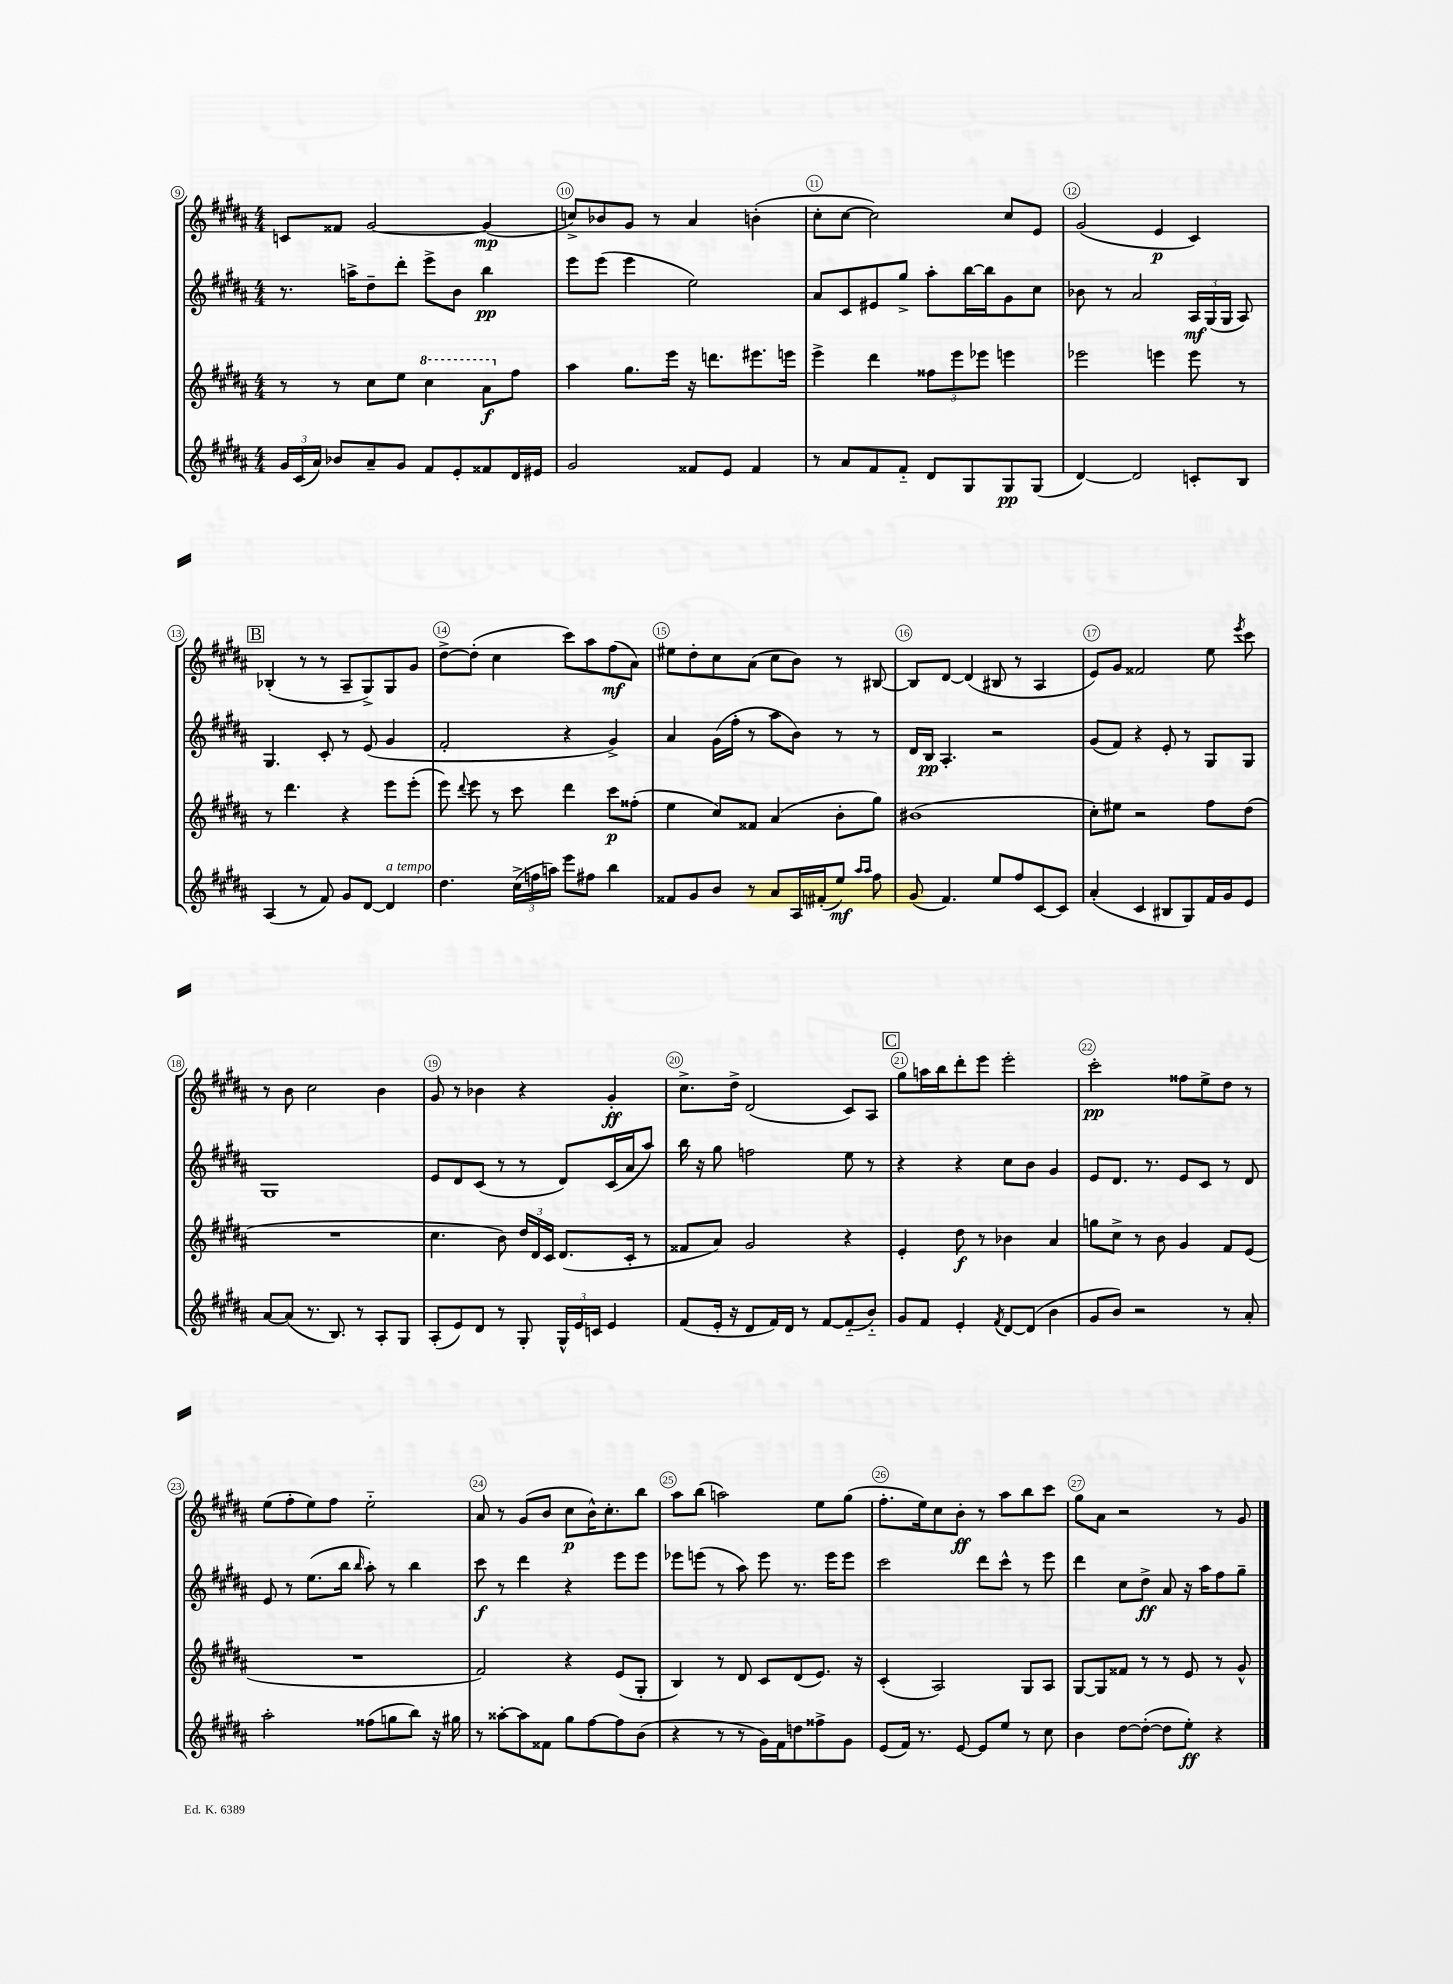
<<
\new StaffGroup <<
\new Staff = "s0" {
    \clef treble \key b \major \numericTimeSignature \time 4/4
    \autoBeamOff c'8[ fisis'8] gis'2~ gis'4\mp( |
    c''8[->) bes'8 gis'8] r8 ais'4 b'4-.( |
    cis''8[-. cis''8]~ cis''2) cis''8[ e'8] |
    gis'2( e'4\p cis'4) |
    \mark \markup { \box "B" } bes4-.( r8 r8 ais8[-- gis8->) gis8 gis'8] |
    dis''8[~-> dis''8]-.( cis''4 cis'''8[) ais''8 fis''8\mf( ais'8]) |
    eis''8[ dis''8-. cis''8 ais'8]( cis''8[ b'8]) r8 bis8~ |
    bis8[ dis'8]~ dis'4( bis8 r8 ais4 |
    e'8[) gis'8] fisis'2 e''8 \acciaccatura { e'''8 } cis'''8 |
    r8 b'8 cis''2 b'4 |
    gis'8 r8 bes'4 r4 gis'4-.\ff |
    cis''8.[-> dis''16]-> dis'2( cis'8[) ais8] |
    \mark \markup { \box "C" } gis''8[ a''16 b''16 dis'''8-. e'''8] e'''2-. |
    cis'''2-.\pp fisis''8[ e''8-> dis''8] r8 |
    e''8[( fis''8-. e''8) fis''8] e''2-_ |
    ais'8 r8 gis'8[( b'8] cis''8[\p b'16-^) cis''8.-. b''8] |
    ais''8[ b''8]( a''2) e''8[ gis''8]( |
    fis''8.[-. e''16) cis''8 b'8]-.\ff r8 ais''8[ b''8 cis'''8] |
    gis''8[ ais'8] r2 r8 gis'8 \bar "|." |
}
\new Staff = "s1" {
    \clef treble \key b \major \numericTimeSignature \time 4/4
    \autoBeamOff r8. a''16[-> dis''8-- dis'''8]-. e'''8[-> b'8] b''4\pp |
    e'''8[ e'''8]( e'''4 e''2) |
    ais'8[ cis'8 eis'8 gis''8]-> ais''8[-. b''16~ b''16 gis'8 cis''8] |
    bes'8 r8 ais'2 \tuplet 3/2 { ais16[\mf gis16( gis16] } ais8) |
    \mark \markup { \box "B" } gis4. cis'8-. r8 e'8( gis'4 |
    fis'2-. r4 gis'4->) |
    ais'4 gis'16[( fis''16]-. r8 ais''8[ b'8]) r8 r8 |
    dis'16[ b16]\pp ais4.-. r2 |
    gis'8[( fis'8]) r4 e'8-. r8 gis8[ gis8] |
    gis1 |
    e'8[ dis'8 cis'8]( r8 r8 dis'8[) cis'16( ais'16 ais''8]) |
    b''16 r16 gis''8 f''2 e''8 r8 |
    \mark \markup { \box "C" } r4 r4 cis''8[ b'8] gis'4 |
    e'8[ dis'8.] r8. e'8[ cis'8] r8 dis'8 |
    e'8 r8 e''8.[( b''16] \grace { b''16 } ais''8-.) r8 b''4 |
    cis'''8\f r8 dis'''4 r4 e'''8[ e'''8] |
    ees'''8[ e'''8]( r8 ais''8) e'''8 r8. e'''16[ e'''8] |
    cis'''2 dis'''8[ cis'''8]-^ r8 e'''8 |
    dis'''4 cis''8[ dis''8]->\ff ais'8 r16 ais''16[ fis''8 gis''8]-- \bar "|." |
}
\new Staff = "s2" {
    \clef treble \key b \major \numericTimeSignature \time 4/4
    \autoBeamOff r8 r8 cis''8[ e''8] \ottava #1 cis'''4 ais''8[\f \ottava #0 fis''8] |
    ais''4 gis''8.[ e'''16] r16 d'''8.[ eis'''8. e'''16] |
    e'''4-> dis'''4 \tuplet 3/2 { fisis''8[ e'''8 ees'''8] } e'''4 |
    ees'''2 e'''4 e'''8 r8 |
    \mark \markup { \box "B" } r8 dis'''4. r4 e'''8[ e'''8]-.( |
    e'''8) \appoggiatura { dis'''8 } e'''8 r8 cis'''8 dis'''4 cis'''8[\p fisis''8]-.( |
    e''4 cis''8[) fisis'8] ais'4( b'8[-. gis''8]) |
    bis'1( |
    cis''8[-.) eis''8] r2 fis''8[ dis''8]( |
    R1 |
    cis''4. b'8) \tuplet 3/2 { dis''16[ dis'16 cis'16] } dis'8.[( cis'16]-. r8 |
    fisis'8[ ais'8]) gis'2 r4 |
    \mark \markup { \box "C" } e'4-. dis''8\f r8 bes'4 ais'4 |
    g''8[ cis''8]-> r8 b'8 gis'4 fis'8[ e'8]( |
    R1 |
    fis'2) r4 e'8[( gis8]-. |
    b4) r8 dis'8 cis'8[ dis'8( e'8.]) r16 |
    cis'4-.( ais2) gis8[ ais8] |
    gis8[~ gis8 fisis'8] r8 r8 e'8 r8 gis'8-^ \bar "|." |
}
\new Staff = "s3" {
    \clef treble \key b \major \numericTimeSignature \time 4/4
    \autoBeamOff \tuplet 3/2 { gis'16[ cis'16( ais'16]) } bes'8[ ais'8-- gis'8] fis'8[ e'8-. fisis'8 dis'16 eis'16] |
    gis'2 fisis'8[ e'8] fisis'4 |
    r8 ais'8[ fis'8 fis'8]-_ dis'8[ gis8 gis8\pp gis8]( |
    dis'4~) dis'2 c'8[-. b8] |
    \mark \markup { \box "B" } ais4( r8 fis'8) gis'8[ dis'8]~ dis'4^\markup { \italic "a tempo" } |
    dis''4. \tuplet 3/2 { cis''16[->( f''16 a''16]) } e'''8[ fis''8] b''4 |
    fisis'8[ gis'8 b'8] r8 ais'8[ ais16 fis'16-.( e''8]\mf) \grace { ais''16[ ais''16] } fis''8 |
    gis'8( fis'4.) e''8[ fis''8 cis'8~ cis'8] |
    ais'4-.( cis'4 bis8[ gis8) fis'16 gis'16 e'8] |
    ais'8[~ ais'8]( r8. b8.) r8 ais8[-. gis8] |
    ais8[-.( e'8) dis'8] r8 gis8-. \tuplet 3/2 { gis16[-^ e'16 c'16] } e'4 |
    fis'8[( e'16]-. r16 dis'8[ fis'16) dis'16] r8 fis'8[~ fis'8-_( b'8]-_) |
    \mark \markup { \box "C" } gis'8[ fis'8] e'4-. \acciaccatura { fis'8 } dis'8[~ dis'8]( b'4 |
    gis'8[ b'8]) r2 r8 ais'8-. |
    ais''2-. fisis''8[( g''8 b''8]) r16 gis''16 |
    r8 aisis''8[~-. aisis''8 fisis'8] gis''8[ fis''8~ fis''8 b'8]( |
    r4 r8 r8 gis'16[) fis'16 d''8 fisis''8-> gis'8] |
    e'8[( fis'16]) r8. e'8~ e'8[ e''8] r8 cis''8 |
    b'4 dis''8[~ dis''8]~-.( dis''8[ e''8]-.\ff) r4 \bar "|." |
}
>>
>>
\layout { \context { \Score currentBarNumber = #9 \override BarNumber.break-visibility = ##(#f #t #t) barNumberVisibility = #all-bar-numbers-visible \override BarNumber.stencil = #(make-stencil-circler 0.1 0.3 ly:text-interface::print) } }
